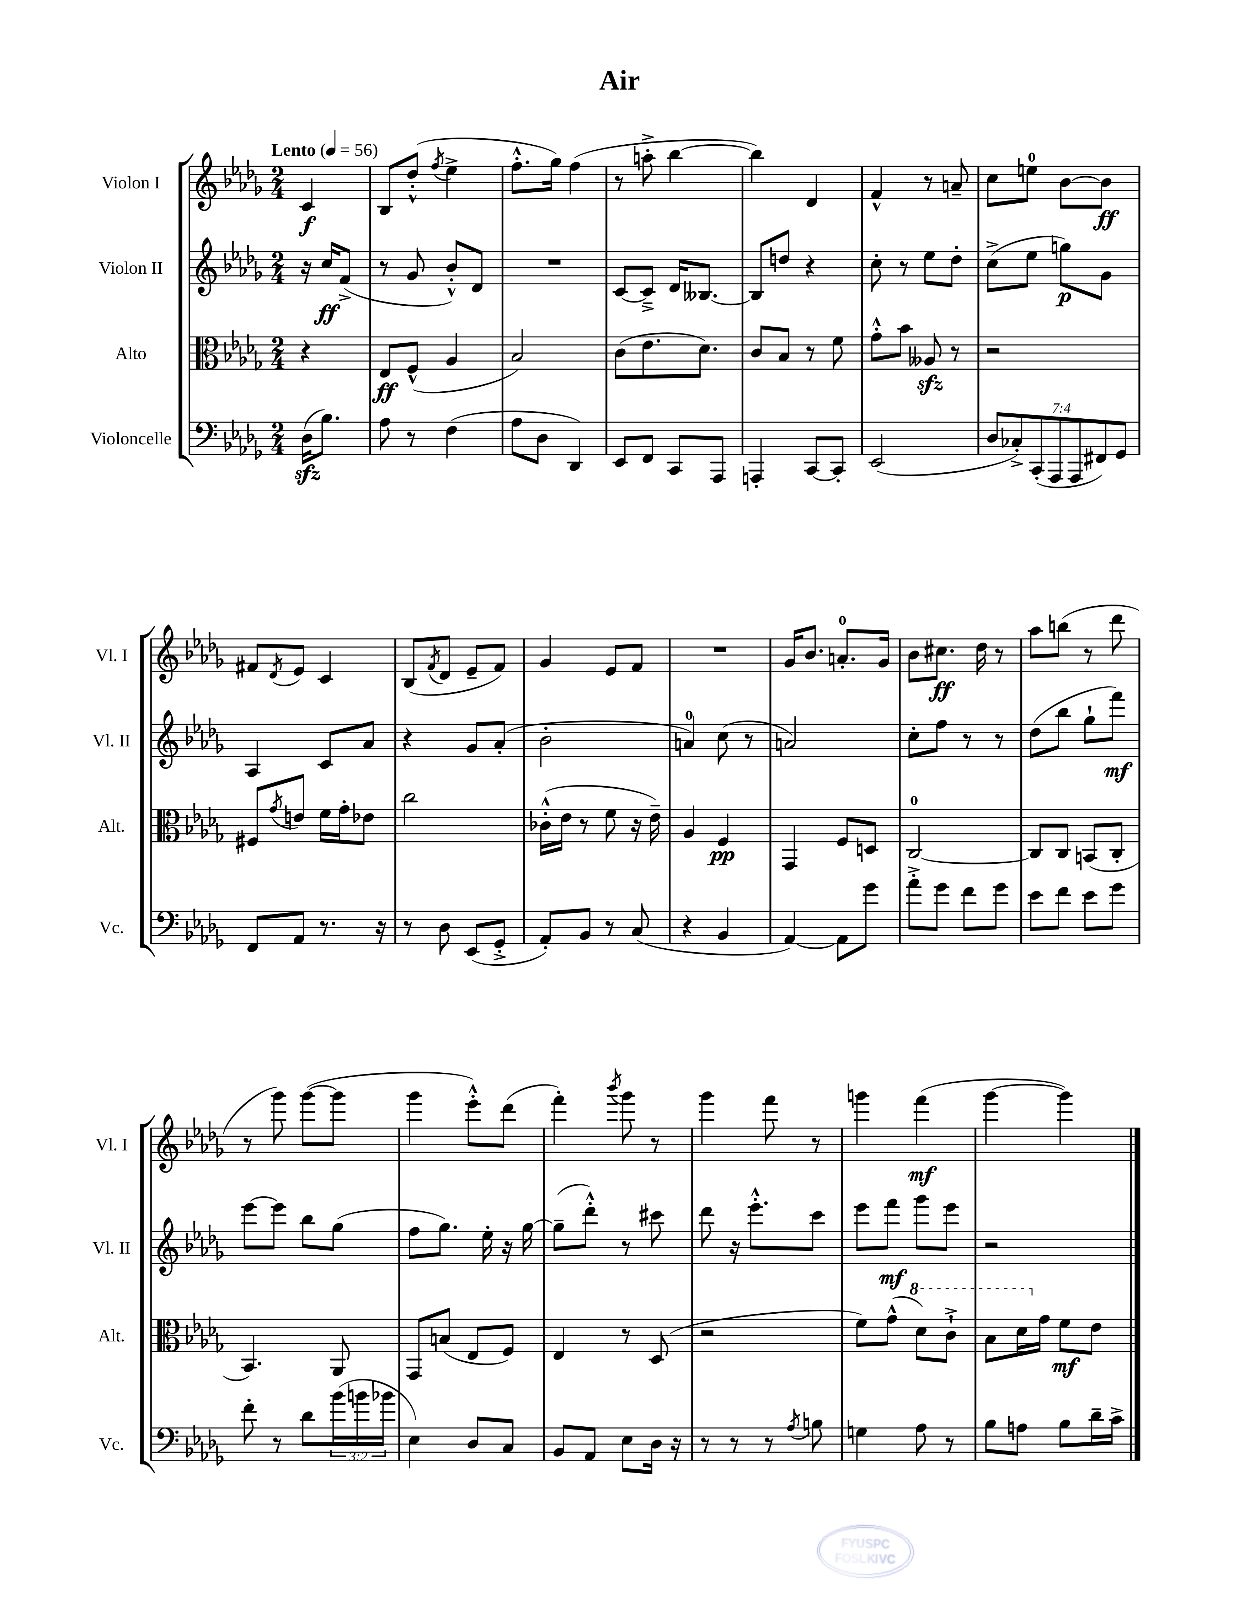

**kern	**kern	**dynam	**kern	**dynam	**kern	**dynam
*part4	*part3	*part3	*part2	*part2	*part1	*part1
*staff4	*staff3	*staff3	*staff2	*staff2	*staff1	*staff1
*I"Violoncelle	*I"Alto	*	*I"Violon II	*	*I"Violon I	*
*I'Vc.	*I'Alt.	*	*I'Vl. II	*	*I'Vl. I	*
*clefF4	*clefC3	*	*clefG2	*	*clefG2	*
*k[b-e-a-d-g-]	*k[b-e-a-d-g-]	*	*k[b-e-a-d-g-]	*	*k[b-e-a-d-g-]	*
*M2/4	*M2/4	*	*M2/4	*	*M2/4	*
*MM56	*MM56	*	*MM56	*	*MM56	*
=	=	=	=	=	=	=
!	!	!	!	!	!LO:TX:a:B:t=Lento	!
(16D-zz\KL	4r	.	16r	.	4c/	f
8.B-\J)	.	.	16cc/KL	ff	.	.
.	.	.	(8f^/J	.	.	.
=1	=1	=1	=1	=1	=1	=1
8A-\	8E-/L	ff	8r	.	8B-/L	.
8r	(8F^^/J	.	8g-/	.	(8dd-'^^/J	.
.	.	.	.	.	8qff/	.
(4F\	4A-/	.	8b-'^^/L)	.	4ee-^\	.
.	.	.	8d-/J	.	.	.
=2	=2	=2	=2	=2	=2	=2
8A-\L	2B-/)	.	2r	.	8.ff'^^\L	.
8D-\J	.	.	.	.	.	.
.	.	.	.	.	16gg-\Jk)	.
4DD-/)	.	.	.	.	(4ff\	.
=3	=3	=3	=3	=3	=3	=3
8EE-/L	(8c\L	.	[8c/L	.	8r	.
8FF/J	8.e-\	.	8c~^/J]	.	8aan'^\	.
8CC/L	.	.	16d-/KL	.	[4bb-\	.
.	8.d-\J)	.	[8.B--X/J	.	.	.
8AAA-/J	.	.	.	.	.	.
=4	=4	=4	=4	=4	=4	=4
4AAAn'/	8c/L	.	8B--/L]	.	4bb-\])	.
.	8B-/J	.	8ddn/J	.	.	.
[8CC/L	8r	.	4r	.	4d-/	.
8CC'/J]	8f\	.	.	.	.	.
=5	=5	=5	=5	=5	=5	=5
(2EE-/	8g-'^^\L	.	8cc'\	.	4f^^/	.
.	8b-\J	.	8r	.	.	.
.	8A--Xzz/	.	8ee-\L	.	8r	.
.	8r	.	8dd-'\J	.	8an~/	.
=6	=6	=6	=6	=6	=6	=6
14D-/L	2r	.	(8cc^\L	.	8cc\L	.
14C-X'^/)	.	.	.	.	.	.
.	.	.	8ee-\J	.	8een\J	.
(14CC'/	.	.	.	.	.	.
14AAA-/	.	.	.	.	.	.
.	.	.	8ggn\L)	p	[8b-\L	.
14AAA-/	.	.	.	.	.	.
14FF#X/)	.	.	.	.	.	.
.	.	.	8g-\J	.	8b-\J]	ff
14GG-/J	.	.	.	.	.	.
!!LO:LB:g=z
=7	=7	=7	=7	=7	=7	=7
8FF/L	8F#X/L	.	4A-/	.	8f#X/L	.
.	8qg-/	.	.	.	8qd-/	.
8AA-/J	8en/J	.	.	.	8e-/J	.
8.r	16f\LL	.	8c/L	.	4c/	.
.	16g-'\J	.	.	.	.	.
.	8e-X\J	.	8a-/J	.	.	.
16r	.	.	.	.	.	.
=8	=8	=8	=8	=8	=8	=8
8r	2cc\	.	4r	.	(8B-/L	.
.	.	.	.	.	8qf/	.
8D-\	.	.	.	.	8d-/J	.
(8EE-/L	.	.	8g-/L	.	8e-~/L	.
8GG-'^/J	.	.	(8a-'/J	.	8f/J)	.
=9	=9	=9	=9	=9	=9	=9
8AA-'/L)	(16c-X'^^\LL	.	2b-'\	.	4g-/	.
.	16e-\JJ	.	.	.	.	.
8BB-/J	8r	.	.	.	.	.
8r	8f\	.	.	.	8e-/L	.
(8C/	16r	.	.	.	8f/J	.
.	16e-~\)	.	.	.	.	.
=10	=10	=10	=10	=10	=10	=10
4r	4A-/	.	4an/)	.	2r	.
4BB-/	4F/	pp	(8cc\	.	.	.
.	.	.	8r	.	.	.
=11	=11	=11	=11	=11	=11	=11
[4AA-/)	4GG-/	.	2an/)	.	16g-/KL	.
.	.	.	.	.	8.b-/J	.
8AA-\L]	8F/L	.	.	.	8.an'/L	.
8g-\J	8Dn/J	.	.	.	.	.
.	.	.	.	.	16g-/Jk	.
=12	=12	=12	=12	=12	=12	=12
8a-'^\L	[2C/	.	8cc'\L	.	8b-\L	.
8g-\J	.	.	8ff\J	.	8.cc#X\J	ff
8f\L	.	.	8r	.	.	.
.	.	.	.	.	16dd-\	.
8g-\J	.	.	8r	.	8r	.
=13	=13	=13	=13	=13	=13	=13
8e-\L	8C/L]	.	(8dd-\L	.	8aa-\L	.
8f\J	8C/J	.	8bb-\J	.	(8bbn\J	.
8e-\L	(8BBn/L	.	8gg-`\L	.	8r	.
8g-\J	8C'/J	.	8fff\J)	mf	8ddd-\	.
!!LO:LB:g=z
=14	=14	=14	=14	=14	=14	=14
8f'\	4.BB-/)	.	[8eee-\L	.	8r	.
8r	.	.	8eee-\J]	.	8ggg-\)	.
8d-\L	.	.	8bb-\L	.	([8ggg-\L	.
(24b-\L	8AA-/	.	(8gg-\J	.	8ggg-\J]	.
24bn\	.	.	.	.	.	.
24b-X\JJ	.	.	.	.	.	.
=15	=15	=15	=15	=15	=15	=15
4E-\)	8GG-/L	.	8ff\L	.	4ggg-\	.
.	(8Bn/J	.	8.gg-\J)	.	.	.
8D-/L	8E-/L	.	.	.	8eee-'^^\L)	.
.	.	.	16ee-'\	.	.	.
8C/J	8F/J)	.	16r	.	(8ddd-\J	.
.	.	.	[16gg-\	.	.	.
=16	=16	=16	=16	=16	=16	=16
8BB-/L	4E-/	.	(8gg-~\L]	.	4fff'\)	.
8AA-/J	.	.	8ddd-'^^\J)	.	.	.
.	.	.	.	.	8qbbb-/	.
8E-\L	8r	.	8r	.	8ggg-\	.
16D-\Jk	(8D-/	.	8ccc#X\	.	8r	.
16r	.	.	.	.	.	.
=17	=17	=17	=17	=17	=17	=17
8r	2r	.	8ddd-\	.	4ggg-\	.
8r	.	.	16r	.	.	.
.	.	.	8.eee-'^^\L	.	.	.
8r	.	.	.	.	8fff\	.
8qA-/	.	.	.	.	.	.
8Bn\	.	.	8ccc\J	.	8r	.
=18	=18	=18	=18	=18	=18	=18
4Gn\	8f\L)	.	8eee-\L	.	4gggn\	.
.	(8g-^^\J	.	8fff\J	mf	.	.
*	*8va	*	*	*	*	*
8A-\	8dd-\L)	.	8ggg-\L	.	(4fff\	mf
8r	8cc`^\J	.	8eee-\J	.	.	.
=19	=19	=19	=19	=19	=19	=19
8B-\L	8b-\L	.	2r	.	[4ggg-\	.
8An\J	16dd-\L	.	.	.	.	.
*	*X8va	*	*	*	*	*
.	16g-\JJ	.	.	.	.	.
8B-\L	8f\L	mf	.	.	4ggg-\])	.
16d-~\L	8e-\J	.	.	.	.	.
16c^\JJ	.	.	.	.	.	.
==	==	==	==	==	==	==
*-	*-	*-	*-	*-	*-	*-
